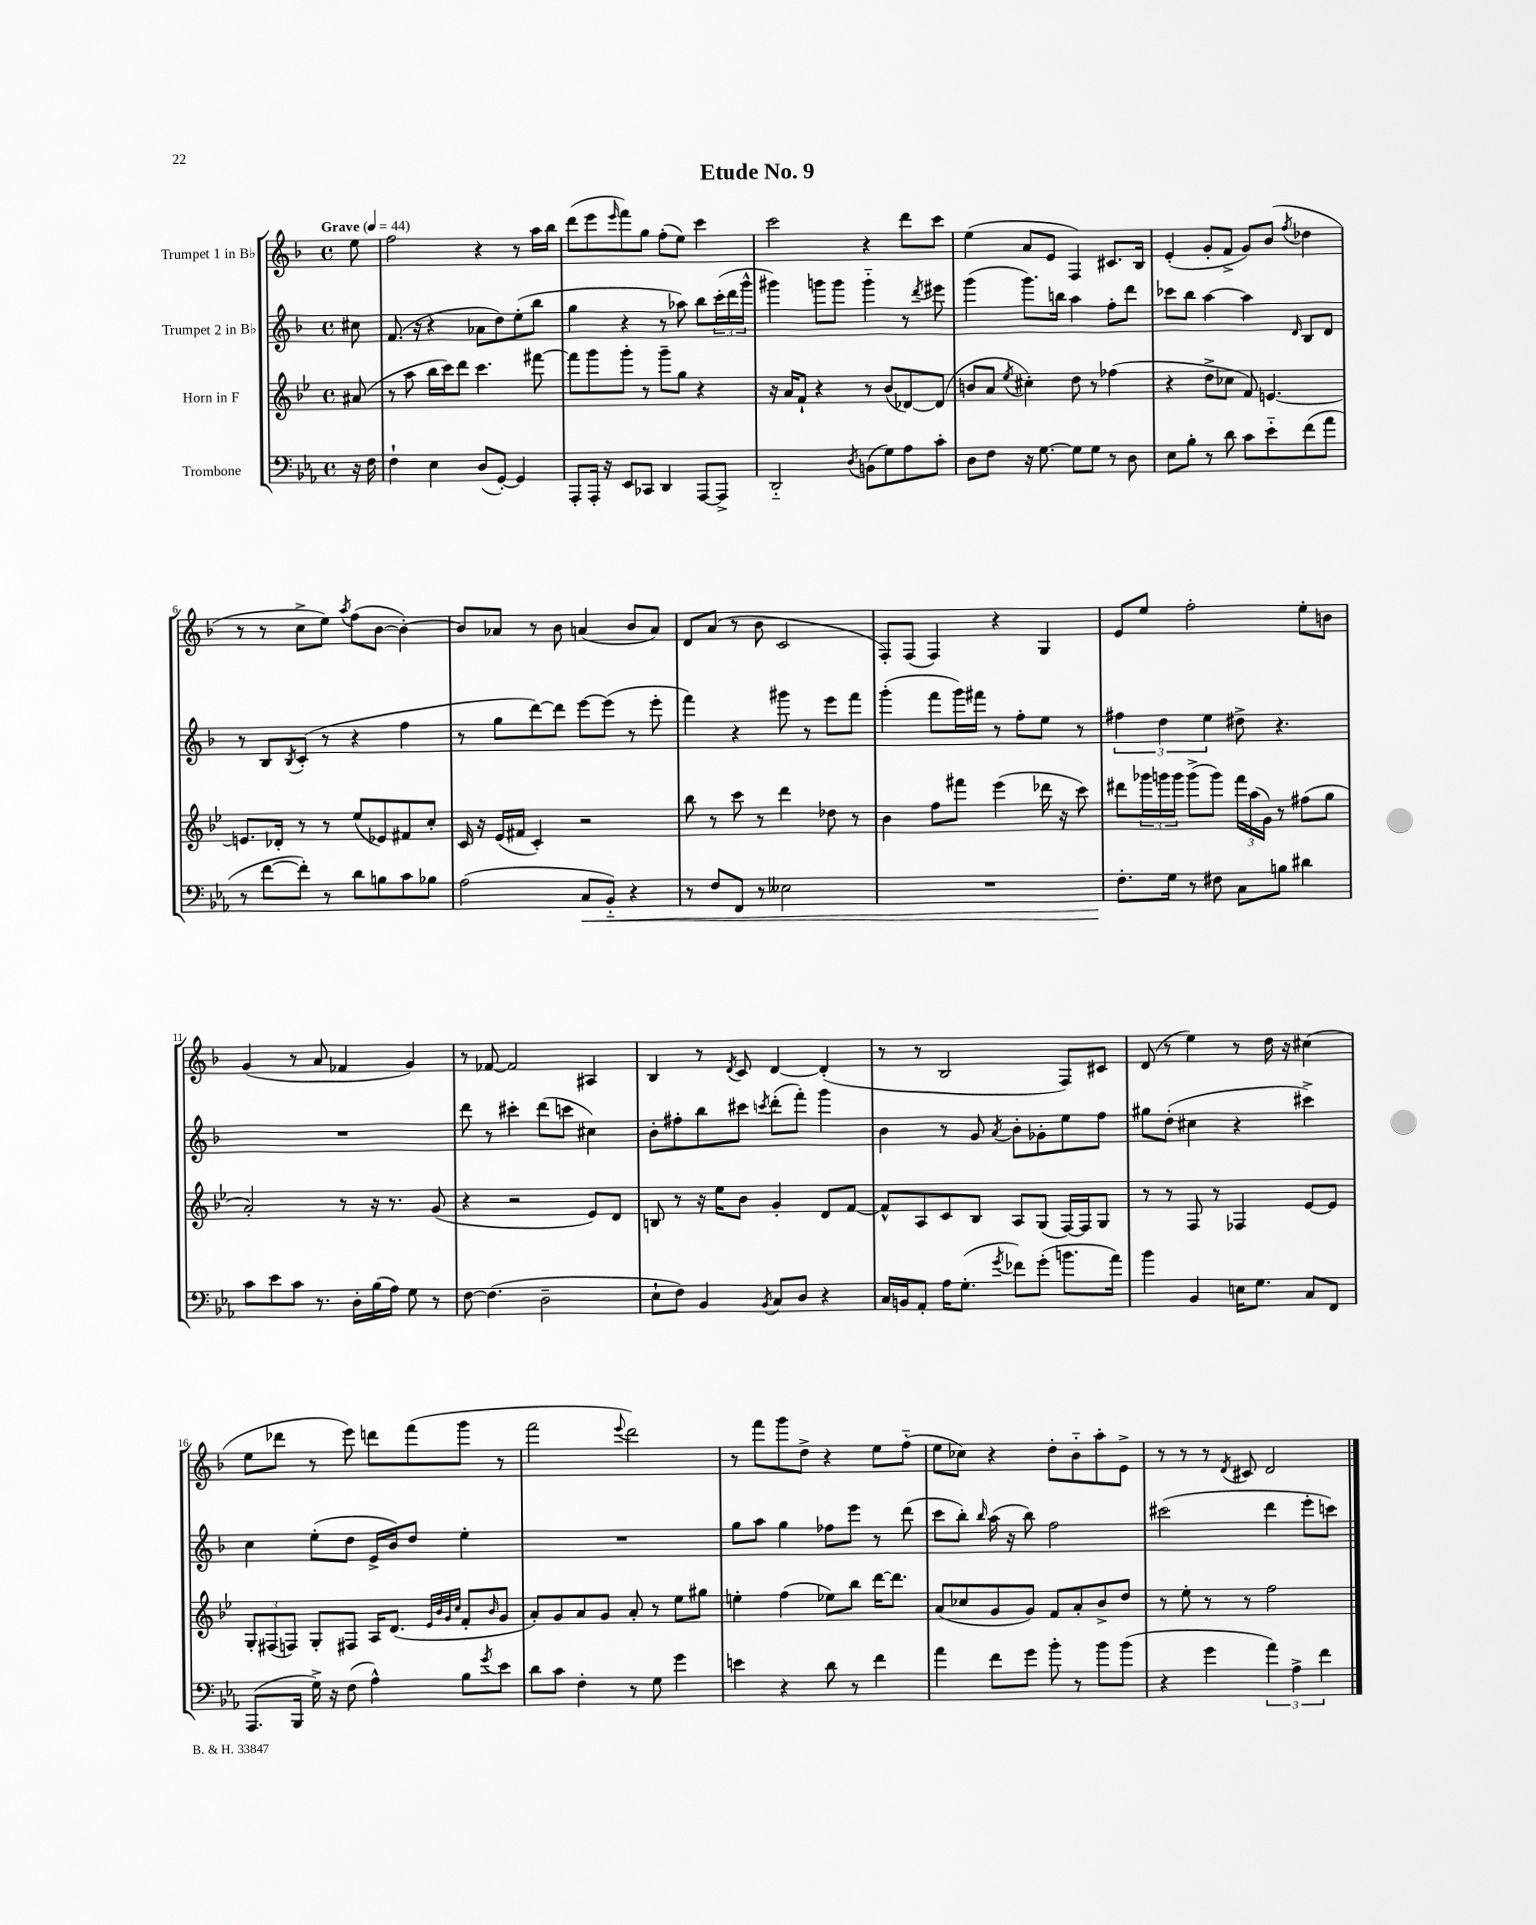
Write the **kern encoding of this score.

**kern	**kern	**kern	**kern
*staff4	*staff3	*staff2	*staff1
*clefF4	*clefG2	*clefG2	*clefG2
*k[b-e-a-]	*k[b-e-]	*k[b-]	*k[b-]
*M4/4	*M4/4	*M4/4	*M4/4
*met(c)	*met(c)	*met(c)	*met(c)
*MM44	*MM44	*MM44	*MM44
16r	(8a#	8cc#	8ee
16F	.	.	.
=	=	=	=
4F`	8r	(8.f	2ff
.	8aa	.	.
.	.	16r	.
4E-	16bb-	4r	.
.	16ccc)	.	.
.	8ddd	.	.
(8D	4.ccc	8a-	4r
[8GG')	.	8dd)	.
4GG]	.	(8ee'	8r
.	[8fff#	8bb-	16aa
.	.	.	16bb-
=	=	=	=
8AAA-'	8fff#]	4gg	(8ddd
16AAA-'	8ggg	.	8eee
16r	.	.	.
.	.	.	16qqeee
8EE-	8ggg'	4r	8fff)
8CC-	8r	.	8gg
4DD	8ggg~	8r	(8ff'
.	8gg	8aa-)	8ee)
[8AAA-	4r	8bb-	4ccc
8AAA-^]	.	(24ccc'	.
.	.	24ddd	.
.	.	24ggg^^	.
=	=	=	=
2DD'~	16r	4ggg#)	2ccc
.	16a	.	.
.	8f`	.	.
.	4r	8ggg	.
.	.	8ggg	.
8qD	.	.	.
(8BB	8r	4ggg'~	4r
8G)	(8b-	.	.
8A-	[8d-)	8r	8ddd
.	.	8qddd	.
8c'	(8d-]	8eee#	8ccc
=	=	=	=
8D	8b	(4ggg	(4ee
8F	8a	.	.
.	8qee-	.	.
16r	4cc#')	8.ggg)	8a
[8.G	.	.	.
.	.	.	8e
.	.	16bb	.
8G]	8dd	4aa	4F)
8G	8r	.	.
8r	(4ff-	8ff'	8.c#
8D	.	8ddd	.
.	.	.	16B-
=	=	=	=
8E-	4r	8ccc-	(4e'
8B-'	.	8bb-	.
8r	8dd^	[4aa	8g'
8d	8cc-	.	8f^
8c	8f)	4aa]	8g)
8e-'~	[4.e	.	(8b-
.	.	16qqd	8qff
(8f	.	8B-	4dd-
8a-	.	8d	.
=	=	=	=
8r	8.e]	8r	8r
[8f	.	8B-	8r
.	16d-'	.	.
.	.	8qB-	.
8f'])	8r	(8c'	8cc^
8r	8r	8r	8ee)
.	.	.	8qaa
8d	(8ee-	4r	(8ff
8B	8e-)	.	[8b-
8c	8f#	4ff	4b-'_)
8B-	8cc'	.	.
=	=	=	=
(2A-	16c	8r	8b-]
.	16r	.	.
.	(16e-	8gg	8a-
.	16f#	.	.
.	4c')	[8ddd)	8r
.	.	8ddd]	8b-
8C	2r	[8eee	(4a
8BB-'~)	.	(8eee]	.
4r	.	8r	8b-
.	.	8eee'	8a)
=	=	=	=
8r	8bb-	4fff)	8d
8F	8r	.	(8a
8FF	8ccc	4r	8r
8r	8r	.	8b-
2E--	4ddd	8ggg#	2c
.	.	8r	.
.	8dd-	8eee	.
.	8r	8fff	.
=	=	=	=
1r	4b-	(4ggg'	8F')
.	.	.	(8F
.	8ff	8fff	4F)
.	8fff#	16ggg)	.
.	.	16fff#	.
.	(4eee-	8r	4r
.	.	8ff'	.
.	16ddd-	8ee	4G
.	16r	.	.
.	8ccc)	8r	.
=	=	=	=
8.F'	8ddd#	6ff#	8e
.	24ggg-	.	8ee
.	24ggg	6dd	.
16G	.	.	.
.	24ggg	.	.
8r	(8ggg^	.	2ff'
.	.	6ee	.
8F#	8ggg)	.	.
8C	24fff	8dd#^	.
.	(24aa	.	.
.	24g)	.	.
8B	8r	4.r	.
4d#	(8ff#	.	8ee'
.	8gg	.	8b
=	=	=	=
8c	2a')	1r	(4g
8e-	.	.	.
8c	.	.	8r
8.r	.	.	8a
.	8r	.	4f-
16D'	.	.	.
(16B-	16r	.	.
16A-)	8.r	.	.
8G	.	.	4g)
8r	(8g	.	.
=	=	=	=
[8F	4r	8ddd	8r
(4.F]	.	8r	[8f-
.	2r	4ccc#'	2f-]
2D~	.	(8ddd	.
.	.	8ccc	.
.	8e-)	4cc#)	4A#
.	8d	.	.
=	=	=	=
8E-`	8B	8b-'	4B-
8F)	8r	8ff#'	.
4BB-	16r	8bb-	8r
.	16ee-	.	.
.	.	.	8qd
.	8b-	8ccc#	8c
8qBB-	.	8qccc	.
8C	4g'	(8ddd'	[4d
8D	.	8fff')	.
4r	8d	4ggg	(4d']
.	[8f	.	.
=	=	=	=
16C	8f^^]	4b-	8r
16BB	.	.	.
8AA-'	8A	.	8r
16A-	8c	8r	2B-
(8.G'	.	.	.
.	8B-	8g	.
8qg	.	8qa	.
8f-)	8A	8b-'	.
(8g'	(8G	8g-'	.
8.b	[16F)	8ee	8F)
.	16F]	.	.
.	8G	8ff	8c#
16a-)	.	.	.
=	=	=	=
4b-	8r	8gg#	(8d
.	8r	(8dd'	8r
4BB-	8F	4cc#	4ee)
.	8r	.	.
16E	4F-	4r	8r
8.G	.	.	.
.	.	.	16dd
.	.	.	16r
8C	[8e-	4ccc#^)	(4cc#
8FF	8e-]	.	.
=	=	=	=
(8.AAA-	12G'	4cc	8ee
.	(12F#	.	.
.	.	.	8ddd-
.	12F)	.	.
16BBB-	.	.	.
16G^)	8G'	(8ee'	8r
16r	.	.	.
(8F	8F#	8dd	8eee)
4A-^^)	16A	16e^	8ddd
.	(8.d	16b-)	.
.	.	8dd	(8fff
.	32qqe-	.	.
.	32qqb-	.	.
.	32qqg	.	.
.	32qqcc	.	.
8B-	8f'	4ee'	8ggg
8qg	16qqb-	.	.
8e-	8g	.	8r
=	=	=	=
8d	8a')	1r	2fff
8c	8g	.	.
4F'	8a	.	.
.	8g	.	.
.	.	.	8qqeee
8r	8a'	.	2ddd)
8G	8r	.	.
4g	8ee-	.	.
.	8gg#	.	.
=	=	=	=
4e	4ee'	8gg	8r
.	.	8aa	8fff
4r	(4ff	4gg	8ggg
.	.	.	8dd^
8d	8ee-)	8ff-	4r
8r	8bb-	8eee	.
4f	[16ddd	8r	8ee
.	8.ddd]	.	.
.	.	(8ddd	(8ff'~
=	=	=	=
4a-	(8a	8ccc	8ee
.	8cc-	8bb-')	8cc-)
.	.	16qqbb-	.
8f	8g	(16aa	4r
.	.	16r	.
8g	8g)	8bb-)	.
8b-'	8f	2ff	8dd'
8r	8a'	.	8b-'~
8b-	8b-^	.	8aa'
(8b-	8dd	.	8e^
=	=	=	=
4r	8r	(2ccc#	8r
.	8ee-'	.	8r
4g	8r	.	8r
.	.	.	8qd
.	8r	.	8c#
6a-)	2ff	4ddd	2d
6A-^	.	.	.
.	.	8eee'	.
6f	.	.	.
.	.	8ccc)	.
==	==	==	==
*-	*-	*-	*-
